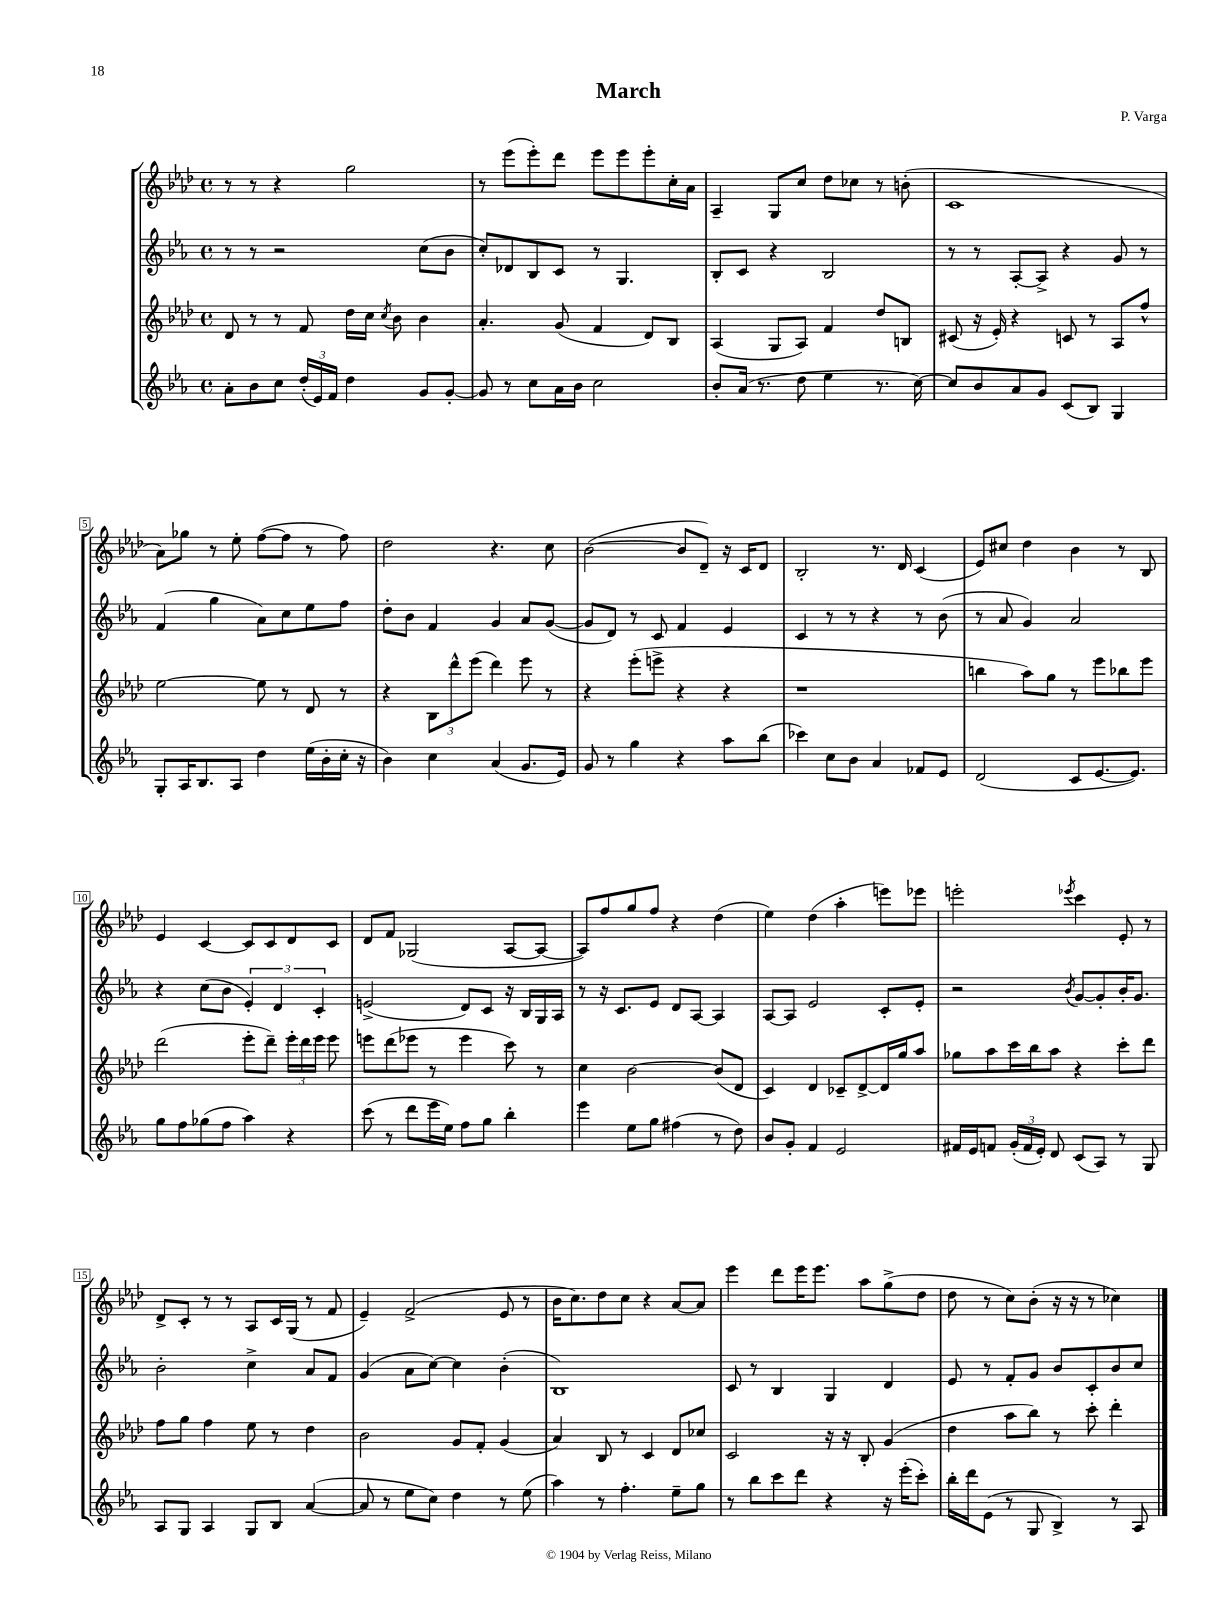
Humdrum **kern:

**kern	**kern	**kern	**kern
*staff4	*staff3	*staff2	*staff1
*clefG2	*clefG2	*clefG2	*clefG2
*k[b-e-a-]	*k[b-e-a-d-]	*k[b-e-a-]	*k[b-e-a-d-]
*M4/4	*M4/4	*M4/4	*M4/4
*met(c)	*met(c)	*met(c)	*met(c)
8a-'	8d-	8r	8r
8b-	8r	8r	8r
8cc	8r	2r	4r
(24dd'	8f	.	.
24e-)	.	.	.
24f	.	.	.
4dd	16dd-	.	2gg
.	16cc	.	.
.	8qcc	.	.
.	8b-	.	.
8g	4b-	(8cc	.
[8g'	.	8b-	.
=	=	=	=
8g]	4.a-'	8cc')	8r
8r	.	8d-	(8eee-
8cc	.	8B-	8eee-')
16a-	(8g	8c	8ddd-
16b-	.	.	.
2cc	4f	8r	8eee-
.	.	4.G	8eee-
.	8d-)	.	8eee-'
.	8B-	.	16cc'
.	.	.	16a-
=	=	=	=
8b-'	(4A-	8B-'	4A-~
(16a-	.	8c	.
8.r	.	.	.
.	8G	4r	8G
8dd	8A-)	.	8cc
4ee-	4f	2B-	8dd-
.	.	.	8cc-
8.r	8dd-	.	8r
.	8B	.	(8b'
[16cc)	.	.	.
=	=	=	=
8cc]	(8c#	8r	1c
8b-	16r	8r	.
.	16e-')	.	.
8a-	4r	[8A-'	.
8g	.	8A-^]	.
(8c	8c	4r	.
8B-)	8r	.	.
4G	8A-	8g	.
.	8ff^^	8r	.
=	=	=	=
8G'	[2ee-	(4f	8a-)
16A-	.	.	8gg-
8.B-	.	.	.
.	.	4gg	8r
8A-	.	.	8ee-'
4dd	8ee-]	8a-)	([8ff
.	8r	8cc	8ff]
(16ee-	8d-	8ee-	8r
16b-'	.	.	.
16cc'	8r	8ff	8ff)
16r	.	.	.
=	=	=	=
4b-)	4r	8dd'	2dd-
.	.	8b-	.
4cc	12B-	4f	.
.	12ddd-^^	.	.
.	(12eee-	.	.
(4a-	4ddd-)	4g	4.r
8.g	8eee-	8a-	.
.	8r	([8g	8cc
16e-)	.	.	.
=	=	=	=
8g	4r	8g]	([2b-
8r	.	8d)	.
4gg	(8eee-'	8r	.
.	8eee^	8c	.
4r	4r	4f	8b-]
.	.	.	8d-~)
8aa-	4r	4e-	16r
.	.	.	16c
(8bb-	.	.	8d-
=	=	=	=
4ccc-)	1r	4c	2B-'
8cc	.	8r	.
8b-	.	8r	.
4a-	.	4r	8.r
.	.	.	16d-
8f-	.	8r	(4c
8e-	.	(8b-	.
=	=	=	=
(2d	4bb	8r	8e-)
.	.	8a-	8cc#
.	8aa-)	4g)	4dd-
.	8gg	.	.
8c	8r	2a-	4b-
[8.e-	8eee-	.	.
.	8bb-	.	8r
8.e-])	.	.	.
.	8eee-	.	8B-
=	=	=	=
8gg	(2ddd-	4r	4e-
8ff	.	.	.
(8gg-	.	(8cc	[4c
8ff	.	8b-	.
4aa-)	8eee-'	6e-')	8c]
.	8ddd-~)	.	8c
.	.	6d	.
4r	24eee-'	.	8d-
.	24ddd-	.	.
.	24eee-	6c'	.
.	8eee-	.	8c
=	=	=	=
(8ccc	8eee	(2e^	8d-
8r	(8ddd-	.	8f
8ddd	8eee-	.	(2G-
16eee-	8r	.	.
16ee-)	.	.	.
8ff	4eee-	8d)	.
8gg	.	8c	.
4bb-'	8ccc)	16r	[8A-
.	.	16B-	.
.	8r	16G	8A-_
.	.	16A-	.
=	=	=	=
4eee-	4cc	8r	8A-])
.	.	16r	8ff
.	.	8.c	.
8ee-	[2b-	.	8gg
8gg	.	8e-	8ff
(4ff#	.	8d	4r
.	.	[8A-	.
8r	(8b-]	4A-]	(4dd-
8dd)	8d-	.	.
=	=	=	=
8b-	4c)	[8A-	4ee-)
8g'	.	8A-]	.
4f	4d-	2e-	(4dd-
2e-	8c-~	.	4aa-'
.	[8d-^	.	.
.	16d-]	8c'	8eee)
.	16gg	.	.
.	8aa-	8e-'	8eee-
=	=	=	=
16f#	8gg-	2r	2eee'
16e-	.	.	.
8f	8aa-	.	.
(24g'	16ccc	.	.
24f	.	.	.
.	16bb-	.	.
24e-')	.	.	.
8d	8aa-	.	.
.	.	8qb-	8qeee-
(8c	4r	[8g	4ccc
8A-)	.	8g']	.
8r	8ccc'	16b-'	8e-'
.	.	8.g	.
8G	8ddd-	.	8r
=	=	=	=
8A-	8ff	2b-'	8d-^
8G	8gg	.	8c'
4A-	4ff	.	8r
.	.	.	8r
8G	8ee-	4cc^	8A-
8B-	8r	.	16c
.	.	.	(16G
([4a-	4dd-	8a-	8r
.	.	8f	8f
=	=	=	=
8a-]	2b-	(4g	4e-~)
8r	.	.	.
8ee-	.	8a-	(2f^
8cc)	.	[8cc)	.
4dd	8g	4cc]	.
.	8f'	.	.
8r	(4g	(4b-'	8e-
(8ee-	.	.	8r
=	=	=	=
4aa-)	4a-)	1B-)	16b-
.	.	.	8.cc)
8r	8B-	.	8dd-
4.ff'	8r	.	8cc
.	4c	.	4r
8ee-~	8d-	.	[8a-
8gg	8cc-	.	8a-]
=	=	=	=
8r	2c	8c	4eee-
8bb-	.	8r	.
8ccc	.	4B-	8ddd-
8ddd	.	.	16eee-
.	.	.	8.eee-
4r	16r	4G	.
.	16r	.	.
.	8B-'	.	8aa-
16r	(4g	4d	(8gg^
(16eee-'	.	.	.
8ccc')	.	.	8dd-
=	=	=	=
16bb-'	4dd-	8e-	8dd-
16ddd	.	.	.
(8e-	.	8r	8r
8r	8aa-	8f'	8cc)
8G	8bb-)	8g	(8b-'
4B-^)	8r	8b-	16r
.	.	.	16r
.	8ccc'	8c'	8r
8r	4ddd-'	8b-	4cc-)
8A-	.	8cc	.
==	==	==	==
*-	*-	*-	*-
